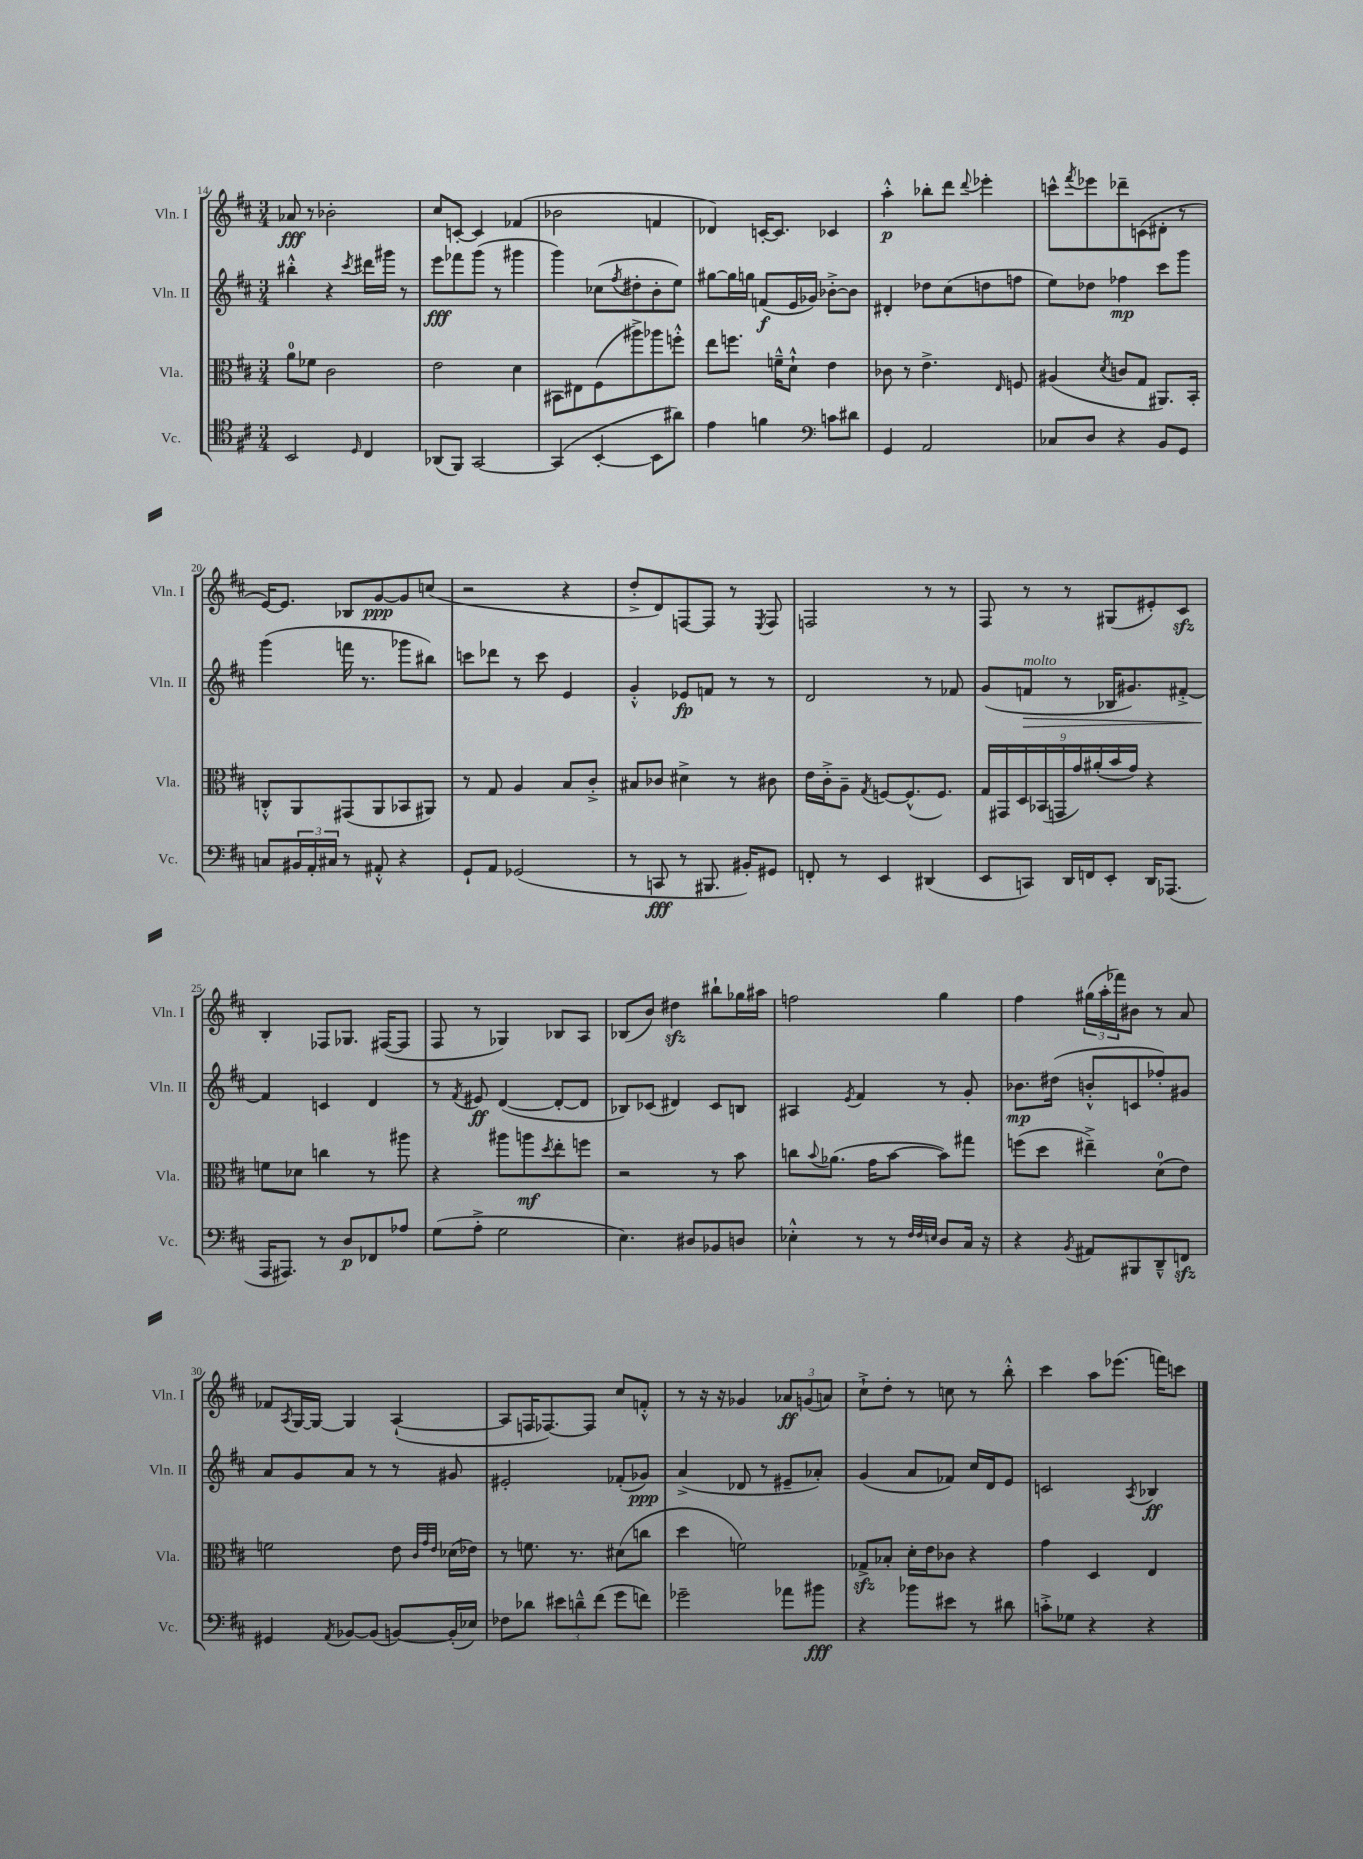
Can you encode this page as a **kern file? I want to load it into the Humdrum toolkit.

**kern	**kern	**kern	**kern
*staff4	*staff3	*staff2	*staff1
*clefC4	*clefC3	*clefG2	*clefG2
*k[f#c#]	*k[f#c#]	*k[f#c#]	*k[f#c#]
*M3/4	*M3/4	*M3/4	*M3/4
2BB	8a	4bb#'^^	8a-
.	8f-	.	8r
.	2c#	4r	2b-'
16qqD	.	8qccc#	.
4C#	.	16ddd#	.
.	.	16ggg#	.
.	.	8r	.
=	=	=	=
(8AA-	2e	8eee	8cc#
8FF#)	.	8fff-	[8c'
[2GG	.	(8ggg	4c]
.	.	8r	.
.	4d	4ggg#	(4f-
=	=	=	=
(4GG]	8BB#	4ggg)	2b-
.	8E#	.	.
[4BB'	(8F#	(8cc-	.
.	.	8qff#	.
.	8aa#^)	8dd#'	.
8BB]	8aa-	8b'	4f
8a#)	8ff'^^	8ee)	.
=	=	=	=
4e	8ee	[8gg#	4d-)
.	8.ff	16gg#]	.
.	.	16gg	.
4f	.	(8f	[16c'
.	16f~^^	.	8.c]
.	8d`^^	16e	.
.	.	16g-)	.
*clefF4	*	*	*
8c	4e	[8b-'^	4c-
8d#	.	8b-]	.
=	=	=	=
4GG	8c-	4d#'	4aa'^^
.	8r	.	.
2AA	4.e^	8dd-	8bb-'
.	.	(8cc#	8ddd
.	.	.	8qqddd
.	.	8dd	4eee-'
.	16qqE	.	.
.	8F	8ff	.
=	=	=	=
8C-	(4A#	8ee)	8ccc^^
.	.	.	8qfff#
8D	.	8dd-	8eee-
.	8qd	.	.
4r	8c	4ff-	8ddd-~
.	8G	.	(8c
8BB	8.AA#)	8ccc#	8d#'
8GG	.	8ggg	8r
.	16BB'	.	.
=	=	=	=
8C	8C'^^	(4ggg	[16e)
.	.	.	8.e]
24BB#	8AA	.	.
24AA'	.	.	.
24C#	.	.	.
8r	(8GG#	16fff	8B-
.	.	8.r	.
8AA#'^^	8AA	.	[8g
4r	8BB-	8ggg-	8g]
.	8AA#)	8bb#)	(8cc
=	=	=	=
8GG`	8r	8ccc	2r
8AA	8G	8ddd-	.
(2GG-	4A	8r	.
.	.	8ccc	.
.	8B	4e	4r
.	8c#'^	.	.
=	=	=	=
8r	8B#	4g'^^	8dd'^
8CC	8c-	.	8d)
8r	4d#^	8e-	[8F
8.BBB#	.	8f	8F]
.	8r	8r	8r
16BB#')	.	.	.
.	.	.	8qE
8GG#	8c#	8r	8F
=	=	=	=
8FF'	16e	2d	2F
.	16c#'^	.	.
8r	8A~	.	.
.	8qG	.	.
4EE	[8F	.	.
.	(8.F^^]	.	.
(4DD#	.	8r	8r
.	8.F)	.	.
.	.	8f-	8r
=	=	=	=
8EE	18G	(8g	8F#
.	18GG#	.	.
.	18D	.	.
8CC)	.	8f	8r
.	(18BB-	.	.
.	18GG	.	.
16DD	.	8r	8r
.	18g)	.	.
16FF	.	.	.
.	(18a#'	.	.
8EE'	.	16B-	(8G#
.	18b	.	.
.	.	8.g#)	.
.	18g)	.	.
16DD	4r	.	8e#')
(8.AAA-	.	.	.
.	.	[8f#'^	8c#
=	=	=	=
16AAA	8f	4f#]	4B'
8.AAA#)	.	.	.
.	8d-	.	.
8r	4cc	4c	8F-
8D	.	.	8.G-
8FF-	8r	4d	.
.	.	.	([16F#
8A-	8aa#	.	8F#]
=	=	=	=
(8G	4r	8r	8F#
.	.	8qf#	.
8A'^	.	8e#	8r
2G	8aa#	([4d	4G-)
.	8aa	.	.
.	8qdd	.	.
.	8ee'	8d'_	8B-
.	8ff	8d]	8A
=	=	=	=
4.E)	2r	8B-)	(8B-
.	.	(8c-	8b)
.	.	4d#)	4dd#
8D#	.	.	.
8BB-	8r	8c-	8bb#`
8D	8b	8B	16gg-
.	.	.	16aa#
=	=	=	=
4E-'^^	8cc	4A#	2ff
.	8qqb	.	.
.	(8.a-	.	.
.	.	8qe	.
8r	.	4f#	.
.	16g	.	.
8r	[8b	.	.
32qqF#	.	.	.
32qqF#	.	.	.
32qqE	.	.	.
8D	8b])	8r	4gg
16C#	8gg#	8g'	.
16r	.	.	.
=	=	=	=
4r	(8ff	8.b-	4ff#
.	8dd	.	.
.	.	(16dd#	.
8qBB	.	.	.
8AA#	4ee#~^)	8b'^^	(24gg#
.	.	.	24aa'
.	.	.	24fff-)
8BBB#	.	8c	8b#
8DD~^^	(8d	8ff-')	8r
8FF	8e)	8g#	8a
=	=	=	=
4GG#	2f	8a	8f-
.	.	.	8qA
.	.	8g	[16G
.	.	.	16G_
8qAA	.	.	.
[8BB-	.	8a	4G]
(8BB-]	.	8r	.
[8BB)	8e	8r	([4A`
.	32qqc#	.	.
.	32qqg	.	.
.	32qqe	.	.
(16BB']	(16d-	8g#	.
16E-)	16e-)	.	.
=	=	=	=
8F-	8r	2e#'	8A]
8d-	8.f	.	16F
.	.	.	[8.F-)
12e#	.	.	.
.	8.r	.	.
12d~^^	.	.	.
.	.	.	8F-]
(12f#	.	.	.
8g	(8d#	(8f-'	8cc#
8f)	8cc	8g-)	8f'^^
=	=	=	=
2g-~	4dd	(4a^	8r
.	.	.	16r
.	.	.	16r
.	2f)	8d-	4g-
.	.	8r	.
8a-	.	8e#~	12a-
.	.	.	(12g
8b#	.	8a-')	.
.	.	.	12a)
=	=	=	=
4r	8G-^	(4g	8cc#`^
.	8B-'	.	8dd'
8b-	16d'	8a	8r
.	16e	.	.
8e#	8c-	8f-)	8cc
8r	4r	16cc#	8r
.	.	16d	.
8d#	.	8e	8bb'^^
=	=	=	=
8c'^	4g	2c	4ccc#
8G-	.	.	.
4r	4D	.	8aa
.	.	.	(8.eee-
.	.	8qA	.
4r	4E	4B-	.
.	.	.	16fff)
.	.	.	8ccc
==	==	==	==
*-	*-	*-	*-
